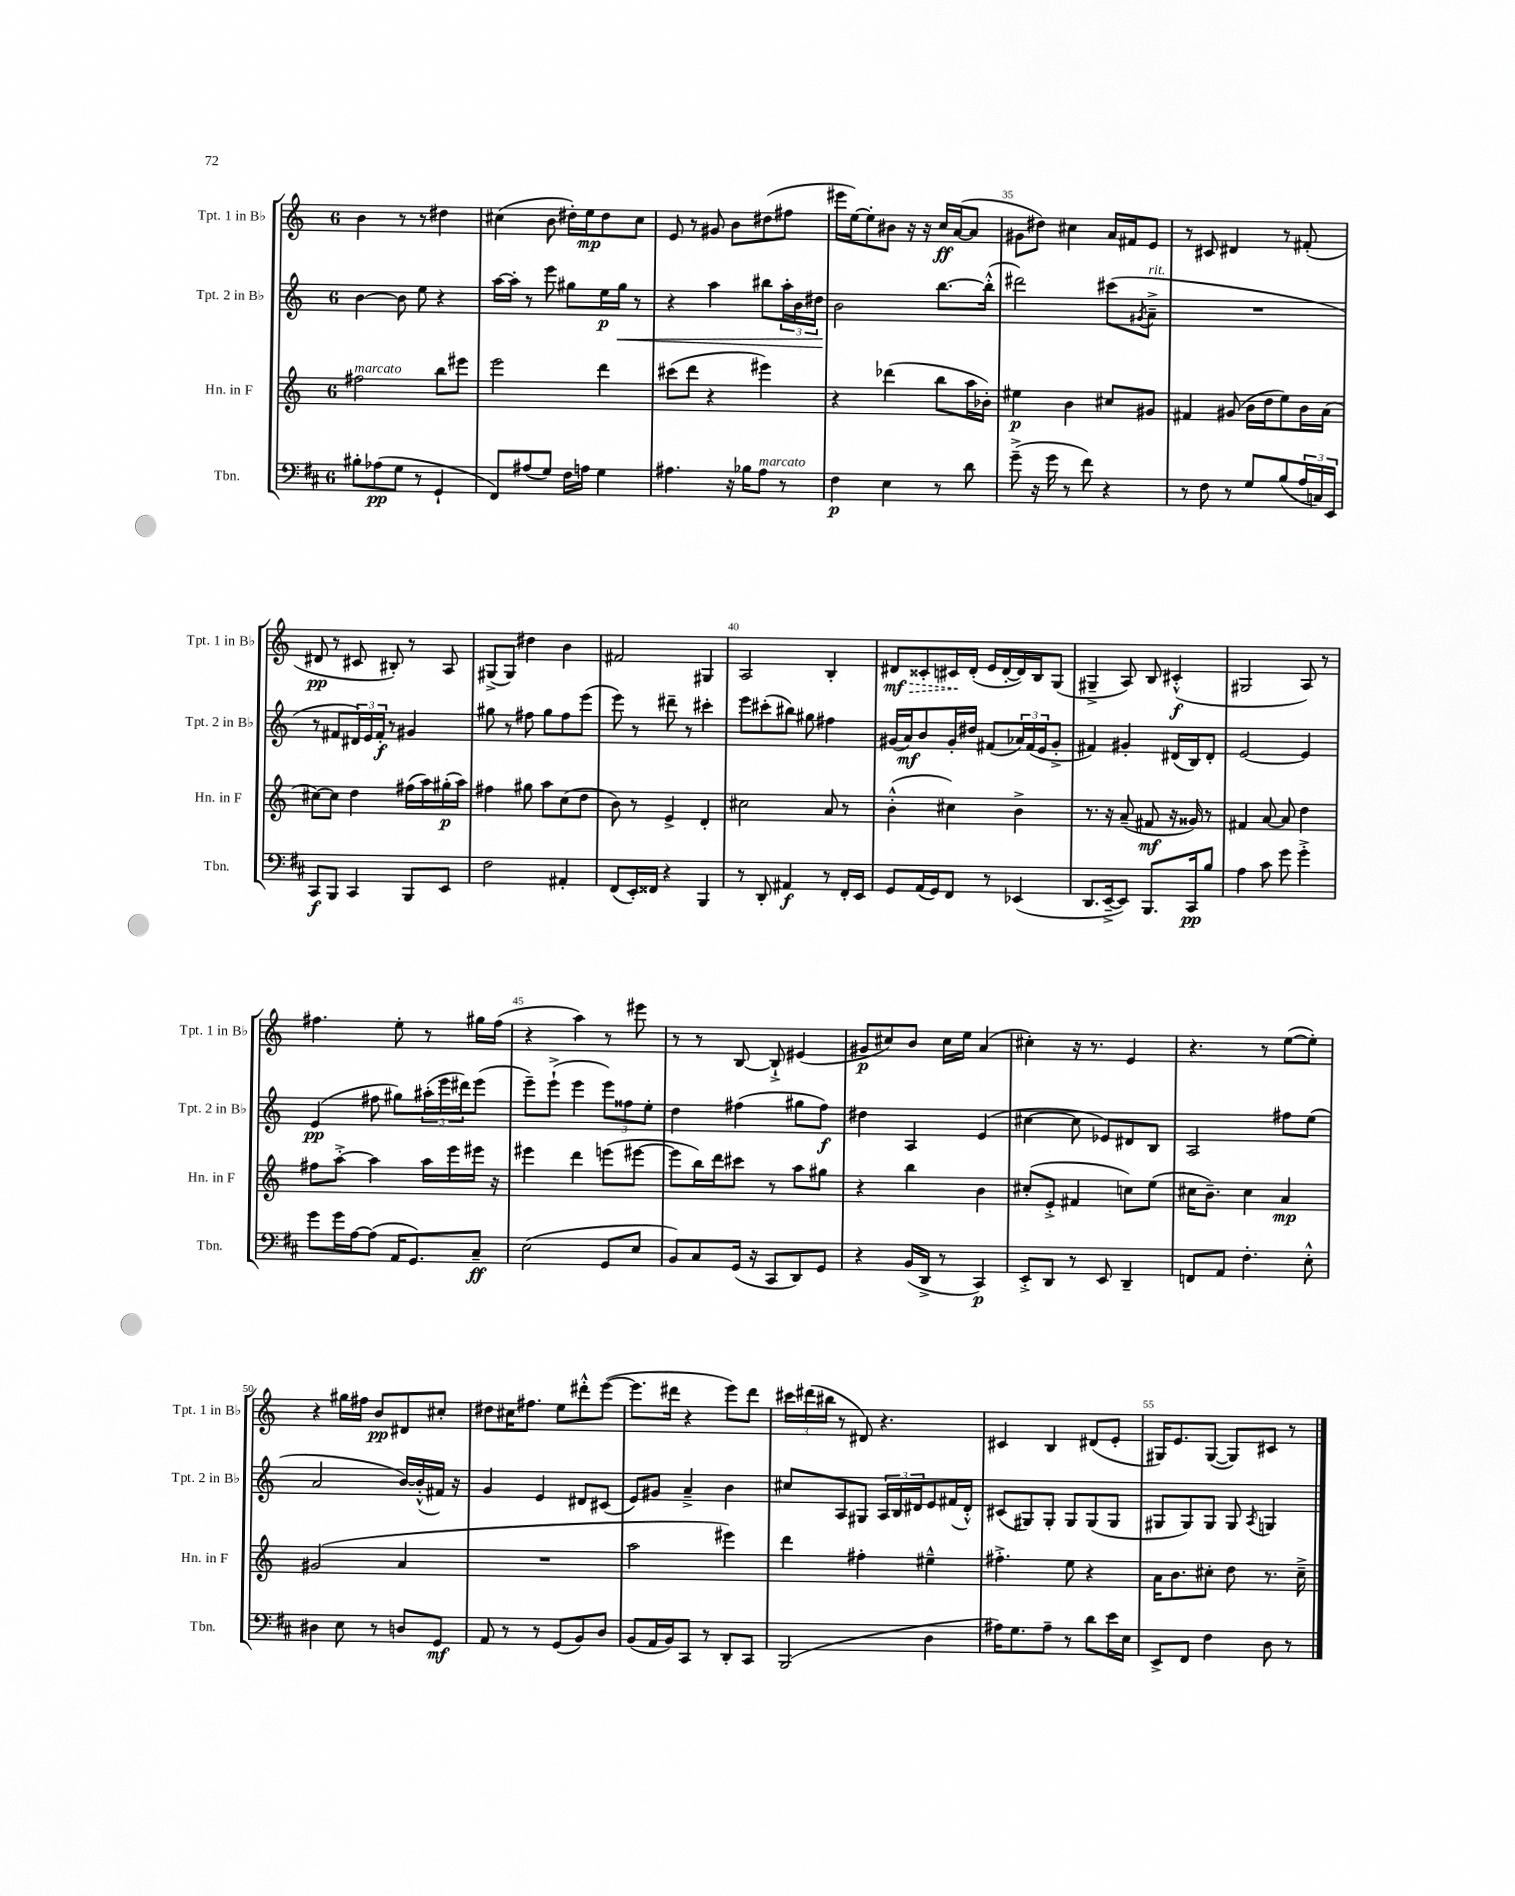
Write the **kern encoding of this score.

**kern	**kern	**kern	**kern
*staff4	*staff3	*staff2	*staff1
*clefF4	*clefG2	*clefG2	*clefG2
*k[f#c#]	*k[]	*k[]	*k[]
*M6/8	*M6/8	*M6/8	*M6/8
8B#'	2ff#	[4b	4b
(8A-	.	.	.
8G	.	8b]	8r
8r	.	8ee	8r
4GG`	8bb	4r	4dd#
.	8eee#	.	.
=	=	=	=
8FF#)	2eee	[16aa	(4cc#
.	.	16aa']	.
(8A#	.	8r	.
8G)	.	8eee	8b
16F#	.	8gg#	16dd#')
16A	.	.	16ee
4G	4ddd	16ee	8dd#
.	.	16gg#	.
.	.	8r	8cc#
=	=	=	=
4.A#	(8ccc#	4r	8e
.	8ddd	.	8r
.	4r	4aa	8g#
16r	.	.	8b
16B-	.	.	.
8A#	4eee#)	8bb#	(8dd#
8r	.	24aa'	8ff#
.	.	24b	.
.	.	24dd#	.
=	=	=	=
4F#	4r	2b	16eee#
.	.	.	[16ee)
.	.	.	8ee']
4E	(4ddd-	.	8b#
.	.	.	16r
.	.	.	16r
8r	8bb	[8.bb	16cc
.	.	.	([16a
8d	16aa	.	8a]
.	16b-')	(16bb'^^]	.
=	=	=	=
(8g~^	4ee#	2ddd#)	8g#
16r	.	.	8dd#)
16g	.	.	.
8r	4b	.	4cc#
8f#)	.	.	.
4r	8cc#	(8ccc#	16a
.	.	.	16f#
.	.	8qg#	.
.	8g#	8a~^	8e
=	=	=	=
8r	4f#	2.r	8r
8F#	.	.	8c#
8r	(8g#	.	4d#
8G	16b	.	.
.	16dd	.	.
(8B	8ee)	.	8r
24A	16b	.	(8f#'
24C)	.	.	.
.	(16a	.	.
24EE	.	.	.
=	=	=	=
8CC#	[8cc#)	8r	8d#
8BBB	8cc#]	8f#	8r
4CC#	4dd	24d#)	8c#
.	.	24e	.
.	.	24f#'	.
.	.	8r	8B#')
8BBB	(16ff#	4g#	8r
.	16aa)	.	.
8EE	(16gg#'	.	8A
.	16aa)	.	.
=	=	=	=
2F#	4ff#	8gg#	(8G#^
.	.	8r	8G#)
.	8gg#	8ff#	4dd#
.	8aa	8gg#	.
4AA#'	(8cc	8ff#	4b
.	8dd	(8eee	.
=	=	=	=
(8FF#	8b)	8eee)	2f#
16EE')	8r	8r	.
16FF##	.	.	.
4r	4e^	8ddd#~	.
.	.	8r	.
4BBB	4d'	4ccc#'	4G#
=	=	=	=
8r	2cc#	8eee	2A
8DD'	.	(8ccc#'	.
4AA#	.	8bb#)	.
.	.	8gg#	.
8r	8a	4ff#	4B'
16FF#'	8r	.	.
16EE	.	.	.
=	=	=	=
8GG	(4b'^^	(16g#	8d#
.	.	16a)	.
(16AA	.	8b	8c##'
16GG)	.	.	.
8FF#	4cc#)	16g#'	16c#
.	.	16dd#	(16d#'
8r	.	(8f#	16e
.	.	.	[16d#'
(4EE-	4b^	24a-)	16d#])
.	.	(24f#	.
.	.	.	16B
.	.	24e	.
.	.	8g#'^	(8G
=	=	=	=
8.DD	8.r	4f#)	4G#~^
[16EE~^	16r	.	.
8EE])	(8a~	4g#'	8A)
8.BBB	8f#	.	8B
.	16r	(16d#	(4c#'^^
16CC#	16g##)	16B)	.
8B	8r	8d#'	.
=	=	=	=
4A	4f#	[2e	2G#
8c#	[8a	.	.
8g	8a]	.	.
4g'^	4dd	4e]	8A)
.	.	.	8r
=	=	=	=
8g	8ff#	(4e	4.ff#
16g	[8aa'^	.	.
[16A	.	.	.
(8A]	4aa]	8ff#	.
16AA	.	8gg#)	8ee'
8.GG)	.	.	.
.	16aa	(24aa#'	8r
.	.	24eee	.
.	16eee	.	.
.	.	24ddd#)	.
8C#~	16eee#	(8eee	16gg#
.	16r	.	(16ff#
=	=	=	=
(2E	4eee#	8eee~)	4r
.	.	(8eee`^	.
.	4ddd	4eee	4aa)
8GG	(8eee	12eee)	8r
.	.	12ff##	.
8E	[8eee#	.	8eee#
.	.	12ee'	.
=	=	=	=
8BB)	8eee#]	4dd	8r
8C#	16bb)	.	8r
.	16ddd	.	.
(16GG	8ccc#	(4ff#	[8B
16r	.	.	.
8CC#	8r	.	8B`^]
8DD)	8aa	8gg#	(4e#
8GG	8gg#	8ff#)	.
=	=	=	=
4r	4r	4dd#	8g#
.	.	.	8cc#)
(16BB	4bb	4A	8b
16DD^	.	.	.
8r	.	.	16cc#
.	.	.	16ee
4CC#)	4b	(4e	(4a
=	=	=	=
8EE'^	(8cc#'	[4cc#	4cc#')
8DD	8e'^	.	.
8r	4f#	8cc#]	16r
.	.	.	8.r
8EE	.	8e-)	.
4DD~	8cc)	8d#	4e
.	(8ee	8B	.
=	=	=	=
8FF	16cc#	2A	4.r
.	8.b~)	.	.
8AA	.	.	.
4.F#'	4cc#	.	.
.	.	.	8r
.	4a	8ff#	([8ee
8E'^^	.	(8ee	8ee'])
=	=	=	=
4D#	(2g#	2a	4r
8E	.	.	16gg#
.	.	.	16ff#
8r	.	.	8b
8D	4a	[16b)	8d#
.	.	(16b'^^]	.
8GG	.	16f#)	8cc#'
.	.	16r	.
=	=	=	=
8AA	2.r	4g	8dd#
8r	.	.	16cc#
.	.	.	8.ff#
8r	.	4e	.
(8GG	.	.	8ee
8BB)	.	8d#	8ddd#'^^
8D	.	(8c#	([8eee
=	=	=	=
(8BB	2aa	8e)	8.eee]
16AA	.	8g#	.
16BB)	.	.	16ddd#
8CC#	.	4a~^	4r
8r	.	.	.
8DD'	4eee#)	4b	8eee)
8CC#	.	.	8ddd#
=	=	=	=
(2BBB	4ddd	8cc#	24ccc#
.	.	.	(24ddd#
.	.	.	24bb#
.	.	8A	8r
.	4ff#'	8G#	8d#)
.	.	24A	4.r
.	.	24B	.
.	.	24d#	.
4D	4ee#~^^	8e	.
.	.	(16f#	.
.	.	16d#'^^)	.
=	=	=	=
16A#)	4.ff#'^	(8c#	4c#
8.G	.	.	.
.	.	8G#)	.
8A#~	.	8G#'	4B
8r	8ee	8G#	.
8d	4r	(8G#	(8d#
16e	.	8G#	8e'
16E	.	.	.
=	=	=	=
8EE^	16a	8G#	16G#)
.	8.b	.	8.e
8FF#	.	8G#)	.
4F#	8cc#'	8G#	([8G#
.	8dd	8G#	8G#])
.	.	8qA	.
8D	8.r	4G	8c#
8r	.	.	8r
.	16cc#~^	.	.
==	==	==	==
*-	*-	*-	*-
